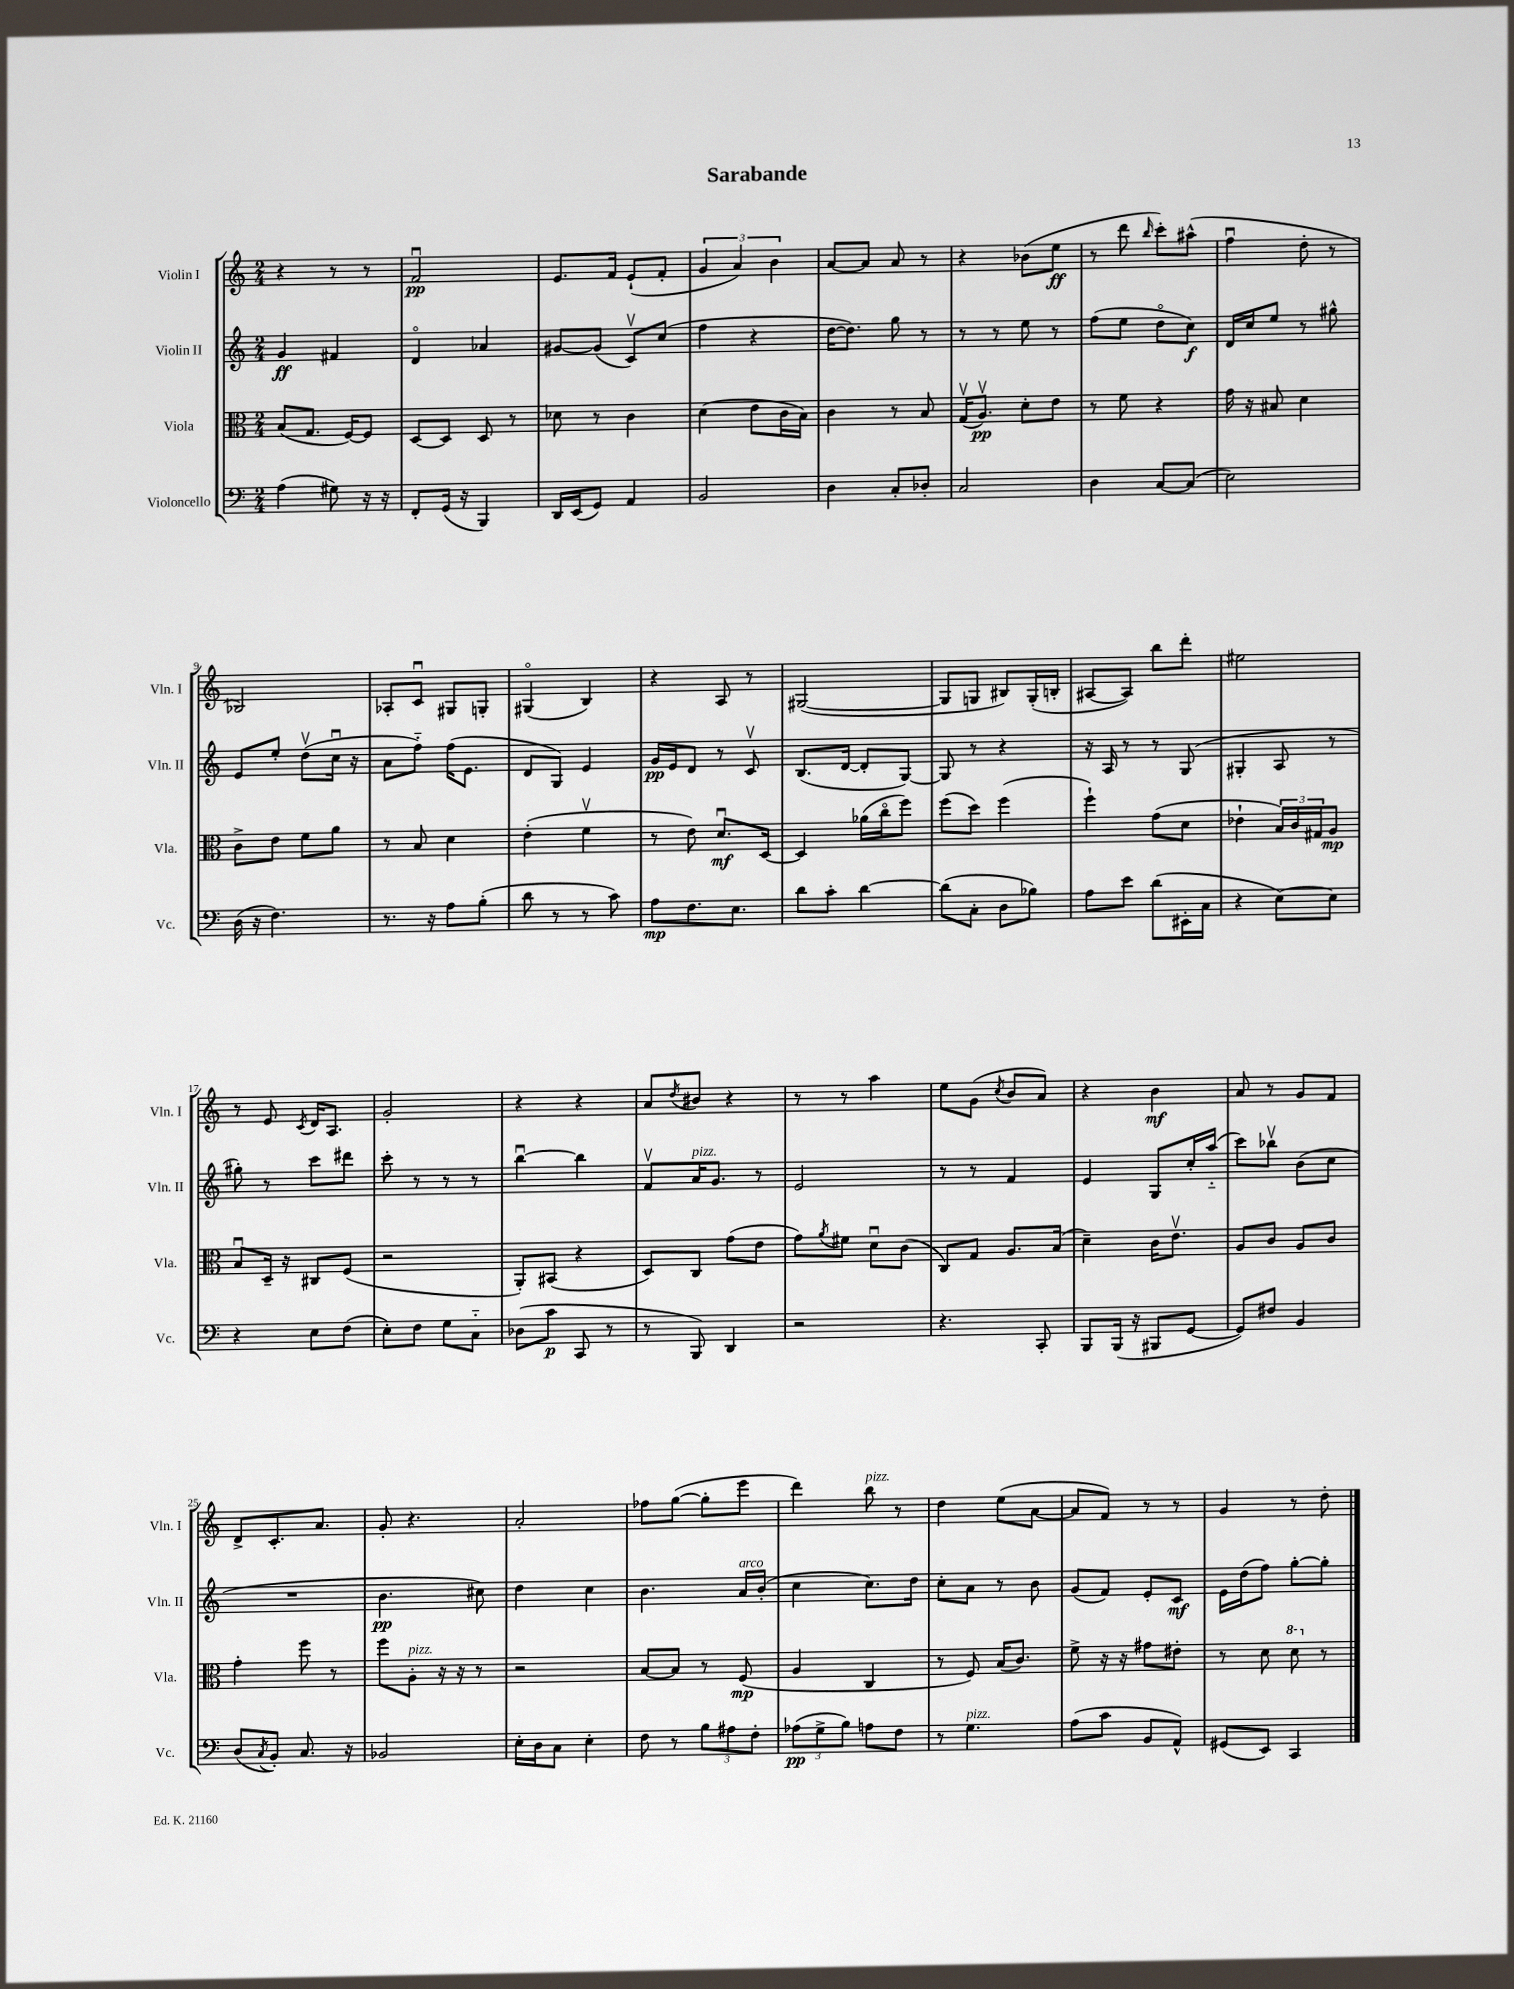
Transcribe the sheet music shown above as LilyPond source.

\header { title = "Sarabande" }
<<
\new StaffGroup <<
\new Staff = "s0" \with { instrumentName = "Violin I" shortInstrumentName = "Vln. I" } {
    \clef treble \key c \major \numericTimeSignature \time 2/4
    r4 r8 r8 |
    f'2\downbow\pp |
    e'8. f'16 e'8-!( f'8-. |
    \tuplet 3/2 { g'4 a'4) b'4 } |
    a'8~ a'8 a'8 r8 |
    r4 bes'8( e''8\ff |
    r8 d'''8 \grace { b''16 } c'''8-.) ais''8-^( |
    f''4\downbow d''8-. r8 |
    bes2) |
    aes8-. c'8\downbow gis8 g8-. |
    gis4\flageolet( b4) |
    r4 a8 r8 |
    gis2~( |
    gis8 g8 bis8) g16-.( b16-. |
    ais8~ ais8) b''8 d'''8-. |
    eis''2 |
    r8 e'8 \acciaccatura { c'8 } d'16 a8. |
    g'2-. |
    r4 r4 |
    a'8 \acciaccatura { d''8 } bis'8 r4 |
    r8 r8 a''4 |
    e''8 g'8( \acciaccatura { c''8 } b'8 a'8) |
    r4 b'4\mf |
    a'8 r8 g'8 f'8 |
    d'8-> c'8.-. a'8. |
    g'8-. r4. |
    a'2-. |
    fes''8 g''8~( g''8-. e'''8 |
    d'''4) b''8^\markup { \italic "pizz." } r8 |
    d''4 e''8( a'8~ |
    a'8 f'8) r8 r8 |
    g'4 r8 d''8-. \bar "|." |
}
\new Staff = "s1" \with { instrumentName = "Violin II" shortInstrumentName = "Vln. II" } {
    \clef treble \key c \major \numericTimeSignature \time 2/4
    g'4\ff fis'4 |
    d'4\flageolet aes'4 |
    gis'8~ gis'8( c'8\upbow) c''8( |
    f''4 r4 |
    d''16~ d''8.) g''8 r8 |
    r8 r8 e''8 r8 |
    f''8( e''8 d''8\flageolet c''8\f) |
    d'16 c''16 e''8 r8 gis''8-^ |
    e'8 e''8-. d''8\upbow( c''16\downbow r16 |
    a'8 f''8-_) f''16( e'8. |
    d'8 g8) e'4 |
    g'16\pp e'16 d'8 r8 c'8\upbow |
    b8.( d'16~ d'8-. g8~) |
    g8 r8 r4 |
    r16 a16 r8 r8 g8( |
    gis4-. a8 r8 |
    gis''8-.) r8 c'''8 dis'''8 |
    c'''8-. r8 r8 r8 |
    b''4~\downbow b''4 |
    f'8\upbow a'16^\markup { \italic "pizz." } g'8. r8 |
    e'2 |
    r8 r8 f'4 |
    e'4 g8 c''16-. a''16-_( |
    c'''8) bes''8\upbow b'8( c''8 |
    R2 |
    b'4.\pp cis''8) |
    d''4 c''4 |
    b'4. a'16^\markup { \italic "arco" } b'16-.( |
    c''4 c''8.) d''16 |
    c''8-. a'8 r8 b'8 |
    g'8( f'8) e'8-. c'8\mf |
    e'16 d''16( f''8) g''8~-. g''8-. \bar "|." |
}
\new Staff = "s2" \with { instrumentName = "Viola" shortInstrumentName = "Vla." } {
    \clef alto \key c \major \numericTimeSignature \time 2/4
    b8( g8. f16~) f8 |
    d8~ d8 d8 r8 |
    des'8 r8 c'4 |
    d'4( e'8 c'16 b16) |
    c'4 r8 b8 |
    g16\upbow( a8.\upbow\pp) d'8-. e'8 |
    r8 f'8 r4 |
    g'16 r16 bis8 d'4 |
    c'8-> e'8 f'8 a'8 |
    r8 b8 d'4 |
    e'4-.( f'4\upbow |
    r8 e'8) d'8.\downbow\mf d16~ |
    d4 aes'16( c''16\flageolet f''8) |
    f''8( d''8) f''4( |
    f''4-!) g'8( d'8 |
    ees'4-! \tuplet 3/2 { b16) c'16 gis16 } a8\mp |
    b8\downbow d16-- r16 cis8 f8( |
    r2 |
    a,8-.) bis,8( r4 |
    d8) c8 g'8( e'8 |
    g'8) \acciaccatura { a'8 } fis'8 d'8\downbow c'8( |
    c8) g8 a8. b16( |
    d'4--) c'16 e'8.\upbow |
    a8 c'8 a8 c'8 |
    g'4-. f''8 r8 |
    f''8 a8-.^\markup { \italic "pizz." } r16 r16 r8 |
    r2 |
    b8~ b8 r8 f8\mp( |
    a4 c4 |
    r8 f8) b16( c'8.) |
    f'8-> r16 r16 gis'8 eis'8-. |
    r8 d'8 \ottava #1 d''8 \ottava #0 r8 \bar "|." |
}
\new Staff = "s3" \with { instrumentName = "Violoncello" shortInstrumentName = "Vc." } {
    \clef bass \key c \major \numericTimeSignature \time 2/4
    a4( gis8) r16 r16 |
    f,8-. g,16( r16 b,,4) |
    d,16 e,16( g,8) a,4 |
    b,2 |
    d4 c8-. des8-. |
    c2 |
    d4 c8~ c8( |
    e2) |
    d16( r16 f4.) |
    r8. r16 a8 b8-.( |
    d'8 r8 r8 c'8) |
    a8\mp f8. e8. |
    d'8 c'8-. d'4~ |
    d'8( c8-. d8 bes8) |
    a8 e'8 d'8( eis,16-. c16 |
    r4 e8~) e8 |
    r4 e8 f8( |
    e8-.) f8 g8 c8-_ |
    des8( c'8\p c,8 r8 |
    r8 b,,8) d,4 |
    r2 |
    r4. c,8-. |
    b,,8 b,,16( r16 bis,,8 g,8~ |
    g,8) fis8 b,4 |
    d8( \acciaccatura { c8 } b,8-.) c8. r16 |
    bes,2 |
    e16-. d16 c8 e4-. |
    f8 r8 \tuplet 3/2 { b8 ais8 f8-. } |
    \tuplet 3/2 { aes8\pp( g8-> b8) } a8 f8 |
    r8 g4.^\markup { \italic "pizz." } |
    a8( c'8 b,8 a,8-^) |
    gis,8( e,8) c,4 \bar "|." |
}
>>
>>
